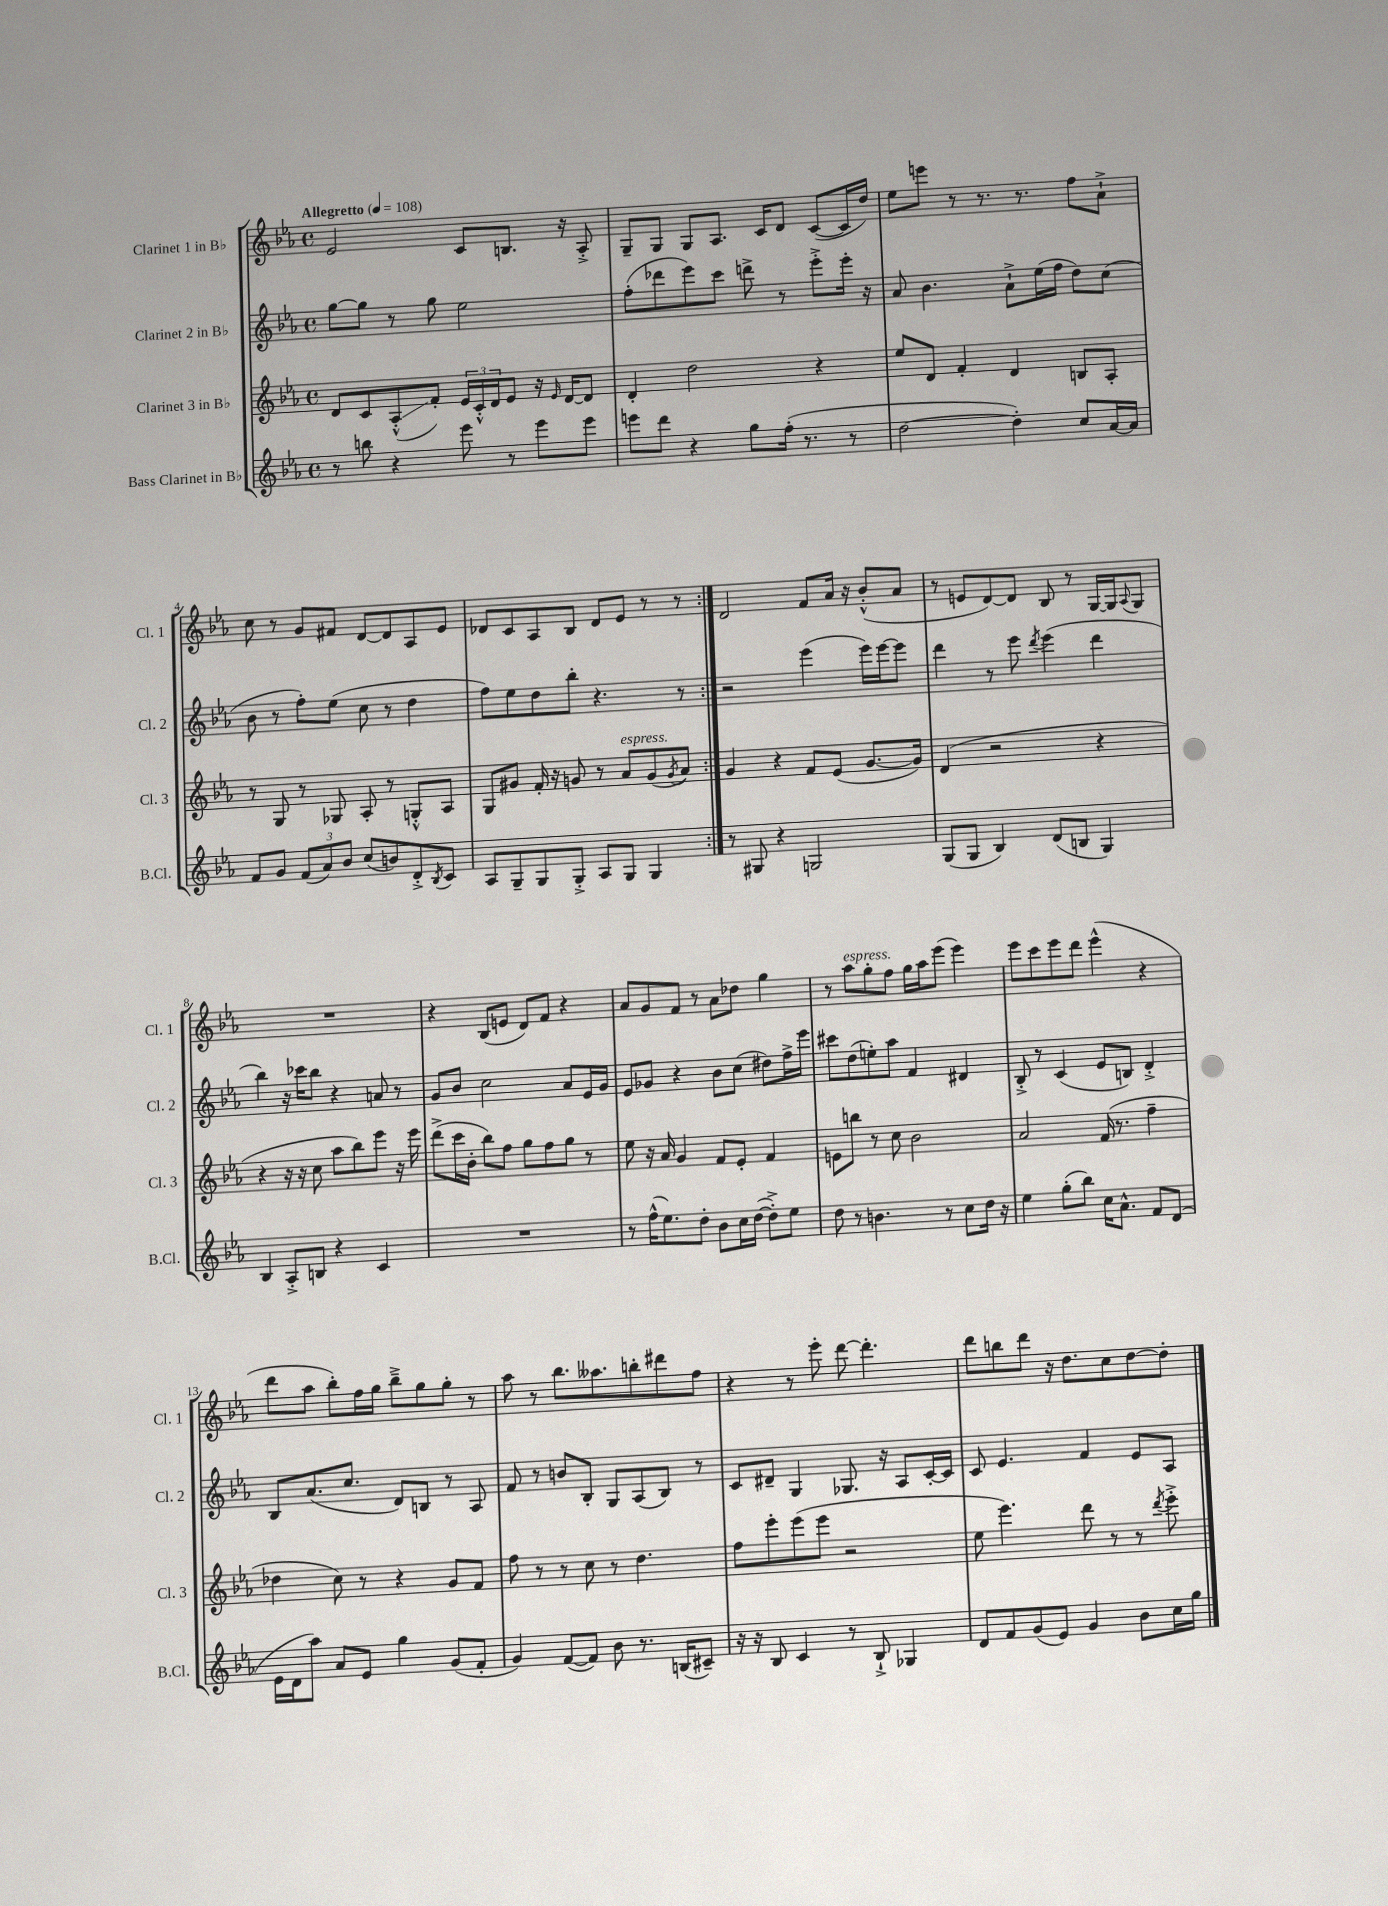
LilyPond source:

<<
\new StaffGroup <<
\new Staff = "s0" \with { instrumentName = "Clarinet 1 in Bb" shortInstrumentName = "Cl. 1" } {
    \clef treble \key ees \major \defaultTimeSignature \time 4/4 \tempo "Allegretto" 4 = 108
    \repeat volta 2 { ees'2 c'8 b8. r16 aes8-.-> |
    g8-- g8 g8 aes8. c'16 d'8 c'8~( c'16 d''16) |
    ees''8 e'''8 r8 r8. r8. f''8 aes'8-!-> |
    c''8 r8 g'8 fis'8 d'8~ d'8 aes8 ees'8 |
    des'8 c'8 aes8 bes8 des'8 ees'8 r8 r8 | }
    d'2 f'8 aes'16 r16 bes'8-.-^( aes'8 |
    r8 e'8 d'8~) d'8 bes8 r8 g16~ g16 \appoggiatura { aes8 } g8 |
    R1 |
    r4 bes8( e'8 d'8) f'8 r4 |
    aes'8 g'8 f'8 r8 aes'8 des''8 g''4 |
    r8 aes''8^\markup { \italic "espress." } g''8-. f''8 g''16 aes''16 ees'''8( ees'''4) |
    ees'''8 c'''8 ees'''8 d'''8 ees'''4-^( r4 |
    d'''8 aes''8 bes''8-.) f''16 g''16 bes''8---> g''8 g''8-. r8 |
    aes''8 r8 bes''8. aeses''8. b''8-. dis'''8 f''8 |
    r4 r8 ees'''8-. d'''8~ d'''4.-. |
    d'''8 b''8 d'''8 r16 d''8. c''8 d''8~ d''8-. \bar "|." |
}
\new Staff = "s1" \with { instrumentName = "Clarinet 2 in Bb" shortInstrumentName = "Cl. 2" } {
    \clef treble \key ees \major \defaultTimeSignature \time 4/4
    \repeat volta 2 { g''8~ g''8 r8 g''8 ees''2 |
    f''8-.( des'''8 ees'''8) c'''8 d'''8-> r8 ees'''8-.-> ees'''16-. r16 |
    aes'8 bes'4. aes'8-!-> ees''16( f''16 d''8) c''8( |
    bes'8 r8 f''8-.) ees''8( c''8 r8 d''4 |
    f''8) ees''8 d''8 bes''8-. r4. r8 | }
    r2 ees'''4( ees'''16) ees'''16~ ees'''8 |
    d'''4 r8 ees'''8 \acciaccatura { d'''8 } ees'''4( d'''4 |
    bes''4) r16 ces'''16 bes''8 r4 a'8 r8 |
    g'8 bes'8 c''2 aes'8 ees'16 g'16 |
    ees'8 ges'8 r4 bes'8 c''8( dis''8) f''16-> ees'''16 |
    cis'''8 d''8( e''8-.) aes''8 f'4 dis'4 |
    bes8-.-> r8 c'4( ees'8 b8) d'4-.-> |
    bes8 aes'8.( c''8. d'8) b8 r8 aes8 |
    f'8 r8 b'8 bes8-. g8 aes8( bes8) r8 |
    c'8 dis'8-- g4 ges8. r16 aes8 c'16~-. c'16 |
    c'8 ees'4. f'4 ees'8 aes8 \bar "|." |
}
\new Staff = "s2" \with { instrumentName = "Clarinet 3 in Bb" shortInstrumentName = "Cl. 3" } {
    \clef treble \key ees \major \defaultTimeSignature \time 4/4
    \repeat volta 2 { d'8 c'8 aes8-.-^\glissando( f'8-.) \tuplet 3/2 { ees'16 c'16-.-^ d'16 } ees'8 r16 \grace { ees'16 } d'16~ d'8 |
    d'4-. d''2 r4 |
    ees''8 d'8 f'4-. d'4 b8 aes8-. |
    r8 g8 r8 ges8 aes8-. r8 g8-.-^ aes8 |
    g8 gis'8 f'16-. r16 g'8 r8 aes'8^\markup { \italic "espress." } g'8( \acciaccatura { g'8 } aes'8) | }
    g'4 r4 f'8 ees'8( g'8.~ g'16) |
    d'4( r2 r4 |
    r4 r16 r16 c''8 aes''8 bes''8) ees'''8 r16 ees'''16 |
    d'''8->( c'''16 bes'16-. bes''8) f''8 g''8 f''8 g''8 r8 |
    ees''8 r16 aes'16 g'4 f'8 ees'8-. f'4 |
    e'8 b''8 r8 c''8 bes'2 |
    aes'2 f'16( r8. f''4-- |
    des''4 c''8) r8 r4 g'8 f'8 |
    f''8 r8 r8 c''8 r8 d''4. |
    f''8 ees'''8-. ees'''8( ees'''8 r2 |
    ees''8 ees'''4.) d'''8 r8 r8 \acciaccatura { d'''8 } ees'''8-.-> \bar "|." |
}
\new Staff = "s3" \with { instrumentName = "Bass Clarinet in Bb" shortInstrumentName = "B.Cl." } {
    \clef treble \key ees \major \defaultTimeSignature \time 4/4
    \repeat volta 2 { r8 b''8 r4 ees'''8 r8 ees'''8 ees'''8 |
    e'''8 d'''8 r4 g''8 f''16-.( r8. r8 |
    d''2~ d''4-.) c''8 aes'16~ aes'16 |
    f'8 g'8 \tuplet 3/2 { f'8( aes'8) bes'8 } c''8( b'8) d'8-.-> \acciaccatura { bes8 } c'8 |
    aes8 g8-- g8 g8-.-> aes8 g8 g4 | }
    r8 gis8 r4 g2 |
    g8( g8 bes4) d'8( b8 g4) |
    bes4 aes8-.-> b8 r4 c'4 |
    R1 |
    r8 f''16-^( ees''8.) d''8-. bes'8 c''16 d''16~( d''8-.->) ees''8 |
    d''8 r8 b'4. r8 c''8 d''16 r16 |
    ees''4 g''8-.( bes''8) c''16 aes'8.-^ f'8 d'8( |
    ees'16 d'16 aes''8) aes'8 ees'8 g''4 g'8( f'8-. |
    g'4) f'8~( f'8) bes'8 r8. b16( cis'8--) |
    r16 r16 bes8 c'4 r8 bes8-!-> ges4 |
    d'8 f'8 g'8( ees'8) g'4 bes'8 c''16 g''16 \bar "|." |
}
>>
>>
